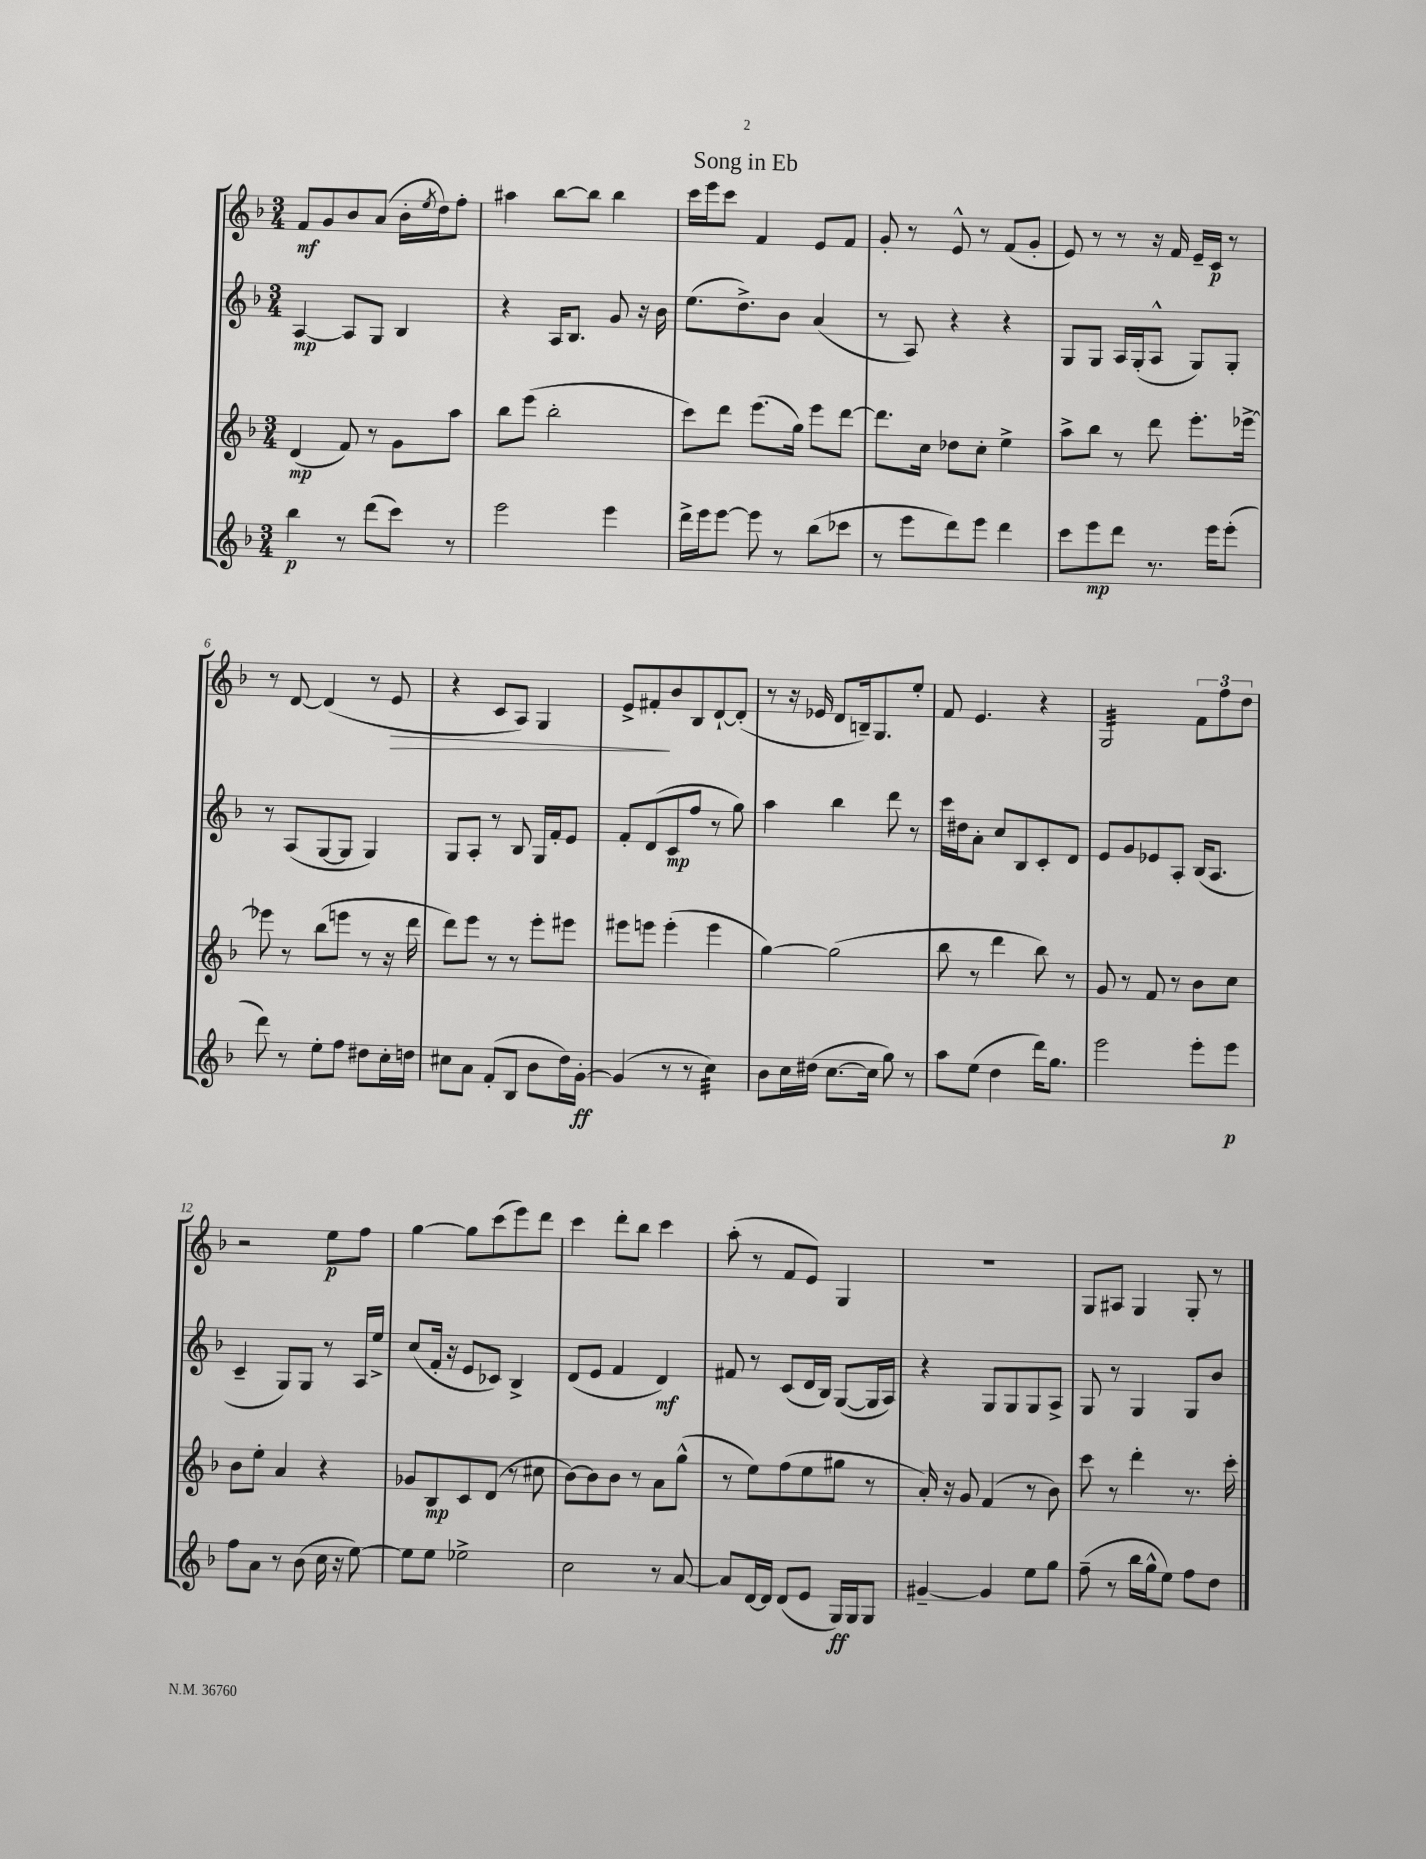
\header { title = "Song in Eb" }
<<
\new StaffGroup <<
\new Staff = "s0" {
    \clef treble \key f \major \numericTimeSignature \time 3/4
    f'8\mf g'8 bes'8 a'8( bes'16-. \acciaccatura { e''8 } d''16) f''8-. |
    ais''4 bes''8~ bes''8 bes''4 |
    c'''16 e'''16 c'''8 f'4 e'8 f'8 |
    g'8-. r8 e'8-^ r8 f'8( g'8-. |
    e'8) r8 r8 r16 f'16 e'16-- c'16\p r8 |
    r8 d'8~ d'4( r8 e'8\> |
    r4 c'8 a8) g4 |
    e'8-> fis'8-.\! bes'8 bes8 d'8~-! d'8-.( |
    r8 r16 ees'16 d'8 b16--) g8. e''8-. |
    f'8 e'4. r4 |
    g2:32 \tuplet 3/2 { f'8 f''8 d''8 } |
    r2 e''8\p f''8 |
    g''4~ g''8 c'''8( e'''8) d'''8 |
    c'''4 d'''8-. bes''8 c'''4 |
    a''8-.( r8 f'8 e'8) g4 |
    R2. |
    g8 ais8 g4 g8-. r8 \bar "|." |
}
\new Staff = "s1" {
    \clef treble \key f \major \numericTimeSignature \time 3/4
    a4~\mp a8 g8 bes4 |
    r4 a16 bes8. g'8 r16 bes'16 |
    e''8.( d''8.->) bes'8 a'4( |
    r8 a8) r4 r4 |
    g8 g8 a16 g16-.( a8-^ g8) g8-. |
    r8 a8( g8~ g8 g4) |
    g8 a8-. r8 bes8 g16 f'16-. e'8 |
    f'8-. d'8( c'8\mp f''8 r8 g''8) |
    a''4 bes''4 d'''8 r8 |
    c'''16 dis''16 a'8-. c''8 bes8 c'8-. d'8 |
    e'8 g'8 ees'8 a8-. bes16( a8. |
    c'4-- g8) g8 r8 a16 e''16-> |
    c''8( f'16-. r16 e'8 ces'8) bes4-> |
    d'8( e'8 f'4 d'4\mf) |
    fis'8 r8 c'8( d'16 bes16) g8~( g16 a16) |
    r4 g8 g8 g8 a8-> |
    g8 r8 g4 g8 bes'8 \bar "|." |
}
\new Staff = "s2" {
    \clef treble \key f \major \numericTimeSignature \time 3/4
    d'4\mp( f'8) r8 g'8 a''8 |
    bes''8 e'''8( bes''2-. |
    c'''8) d'''8 e'''8.( g''16) e'''8 d'''8~ |
    d'''8. c''16 des''8 c''8-. e''4-> |
    a''8-> bes''8 r8 d'''8 e'''8.-. ees'''16~-> |
    ees'''8 r8 bes''8( e'''8 r8 r16 d'''16 |
    d'''8) e'''8 r8 r8 e'''8-. eis'''8 |
    eis'''8 e'''8 e'''4-.( e'''4 |
    g''4~) g''2( |
    bes''8 r8 d'''4 bes''8) r8 |
    g'8 r8 f'8 r8 bes'8 c''8 |
    bes'8 e''8-. a'4 r4 |
    ges'8 bes8\mp c'8 d'8( r8 cis''8 |
    bes'8~) bes'8 bes'8 r8 a'8 g''8-^( |
    r8 e''8) f''8( e''8 gis''8 r8 |
    a'16-.) r16 g'8 f'4( r8 bes'8) |
    c'''8 r8 d'''4-. r8. c'''16-. \bar "|." |
}
\new Staff = "s3" {
    \clef treble \key f \major \numericTimeSignature \time 3/4
    bes''4\p r8 d'''8( c'''8) r8 |
    e'''2 e'''4 |
    d'''16-> e'''16 e'''8~ e'''8 r8 bes''8( ces'''8 |
    r8 e'''8 d'''8) e'''8 d'''4 |
    c'''8 e'''8\mp d'''8 r8. e'''16 e'''8-.( |
    d'''8) r8 e''8-. f''8 dis''8 c''16-. d''16 |
    cis''8 a'8 f'8-.( bes8 bes'8 d''16) g'16~-.\ff |
    g'4( r8 r8 c''4:32) |
    bes'8 c''16 dis''16( c''8.~ c''16 g''8) r8 |
    a''8 e''8( d''4 d'''16) g''8. |
    e'''2 e'''8-. e'''8\p |
    f''8 a'8 r8 bes'8( c''16 r16 e''8~) |
    e''8 e''8 ees''2-> |
    c''2 r8 a'8~ |
    a'8 d'16~ d'16 d'8( e'8 g16\ff) g16 g8 |
    gis'4~-- gis'4 e''8 g''8 |
    f''8--( r8 bes''16 g''16-^ e''8) f''8 d''8 \bar "|." |
}
>>
>>
